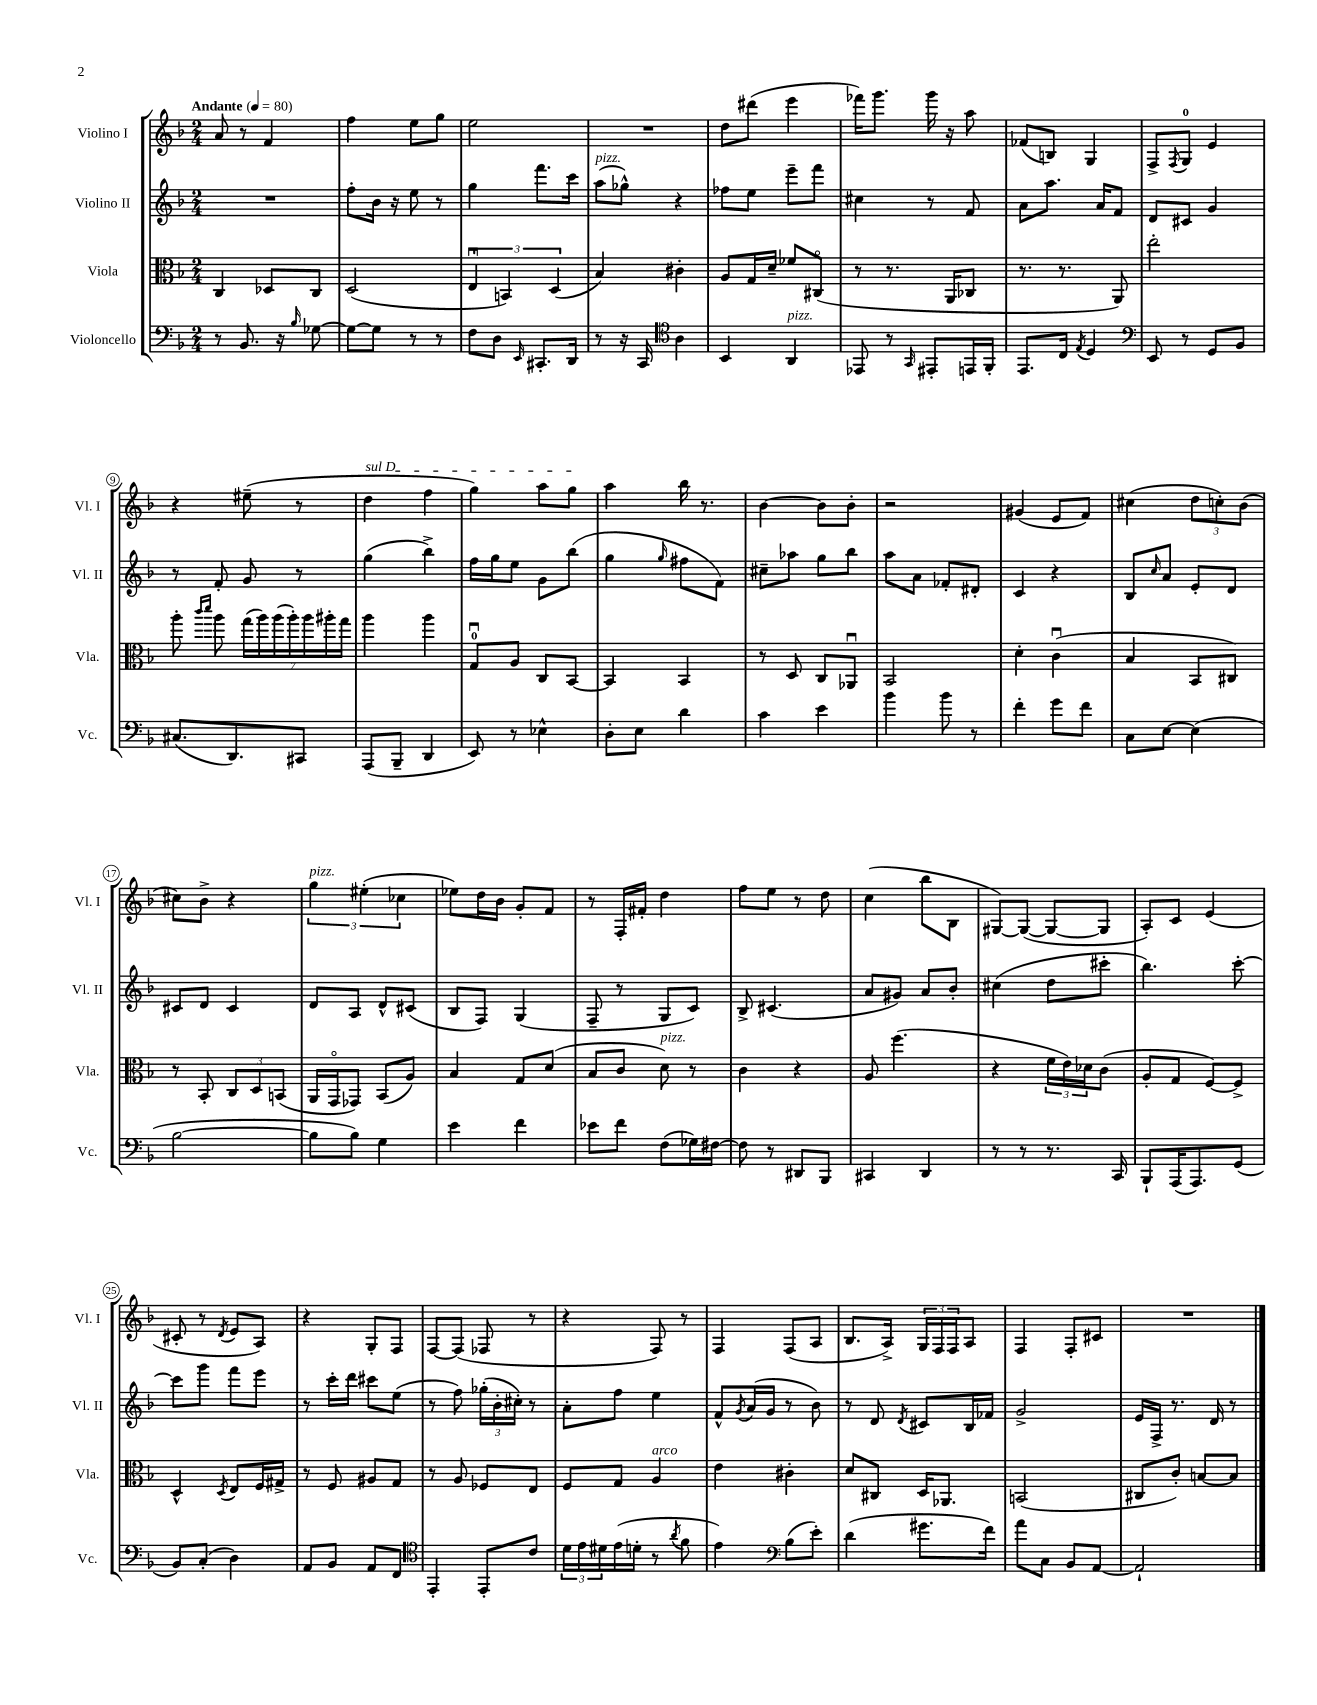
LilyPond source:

<<
\new StaffGroup <<
\new Staff = "s0" \with { instrumentName = "Violino I" shortInstrumentName = "Vl. I" } {
    \clef treble \key f \major \numericTimeSignature \time 2/4 \tempo "Andante" 4 = 80
    a'8 r8 f'4 |
    f''4 e''8 g''8 |
    e''2 |
    R2 |
    d''8 dis'''8( e'''4 |
    fes'''16) g'''8. g'''16 r16 a''8 |
    fes'8( b8) g4 |
    f8-> \acciaccatura { f8 } g8-0 e'4 |
    r4 eis''8--( r8 |
    \once \override TextSpanner.bound-details.left.text = \markup { \italic "sul D" } d''4\startTextSpan f''4 |
    g''4) a''8 g''8\stopTextSpan |
    a''4 bes''16 r8. |
    bes'4~ bes'8 bes'8-. |
    r2 |
    gis'4( e'8 f'8) |
    cis''4( \tuplet 3/2 { d''8 c''8-.) bes'8( } |
    cis''8) bes'8-> r4 |
    \tuplet 3/2 { g''4^\markup { \italic "pizz." } eis''4-.( ces''4 } |
    ees''8) d''16 bes'16 g'8-. f'8 |
    r8 f16-. fis'16-. d''4 |
    f''8 e''8 r8 d''8 |
    c''4( bes''8 bes8 |
    gis8~) gis8~( gis8~ gis8 |
    a8-.) c'8 e'4( |
    cis'8-. r8 \acciaccatura { d'8 } e'8 a8) |
    r4 g8-. f8 |
    f8~ f8( fes8 r8 |
    r4 f8) r8 |
    f4 f8( a8 |
    bes8. a16->) \tuplet 3/2 { g16 f16 f16 } a8 |
    f4 f8-. cis'8 |
    R2 \bar "|." |
}
\new Staff = "s1" \with { instrumentName = "Violino II" shortInstrumentName = "Vl. II" } {
    \clef treble \key f \major \numericTimeSignature \time 2/4
    R2 |
    f''8-. bes'16 r16 e''8 r8 |
    g''4 f'''8. c'''16 |
    a''8^\markup { \italic "pizz." }( ges''8-^) r4 |
    fes''8 e''8 e'''8-- f'''8 |
    cis''4 r8 f'8 |
    a'8 a''8. a'16 f'8 |
    d'8 cis'8 g'4 |
    r8 f'8-. g'8 r8 |
    g''4( bes''4->) |
    f''16 g''16 e''8 g'8 bes''8( |
    g''4 \grace { g''16 } fis''8 f'8) |
    cis''8-- aes''8 g''8 bes''8 |
    a''8 a'8 fes'8-. dis'8-. |
    c'4 r4 |
    bes8 \grace { c''16 } a'8 e'8-. d'8 |
    cis'8 d'8 cis'4 |
    d'8 a8 d'8-^ cis'8( |
    bes8 f8) g4( |
    f8-- r8 g8 c'8) |
    bes8-> cis'4.( |
    a'8 gis'8) a'8 bes'8-. |
    cis''4( d''8 cis'''8-. |
    bes''4.) c'''8~-. |
    c'''8 g'''8 f'''8 e'''8 |
    r8 c'''16-. d'''16 cis'''8 e''8( |
    r8 f''8) \tuplet 3/2 { ges''16-.( bes'16-. cis''16-.) } r8 |
    a'8-. f''8 e''4 |
    f'8-^ \acciaccatura { g'8 } a'16( g'16 r8 bes'8) |
    r8 d'8 \acciaccatura { d'8 } cis'8 bes16 fes'16 |
    g'2-> |
    e'16 f16-> r8. d'16 r8 \bar "|." |
}
\new Staff = "s2" \with { instrumentName = "Viola" shortInstrumentName = "Vla." } {
    \clef alto \key f \major \numericTimeSignature \time 2/4
    c4 des8 c8 |
    d2( |
    \tuplet 3/2 { e4\downbow b,4) d4( } |
    bes4) cis'4-. |
    a8 g16 d'16-- fes'8 cis8\flageolet( |
    r8 r8. a,16 ces8 |
    r8. r8. a,8) |
    e''2-. |
    a''8-. \grace { c'''16 d'''16 } a''8 \tuplet 7/4 { g''16( a''16) a''16( a''16-.) a''16 ais''16-. g''16 } |
    a''4 a''4 |
    g8-0\downbow a8 c8 bes,8~ |
    bes,4 bes,4 |
    r8 d8 c8 aes,8\downbow |
    bes,2 |
    d'4-. c'4\downbow( |
    bes4 bes,8 cis8) |
    r8 bes,8-. \tuplet 3/2 { c8 d8 b,8( } |
    a,16 g,16\flageolet ges,8) bes,8( a8) |
    bes4 g8 d'8( |
    bes8 c'8 d'8^\markup { \italic "pizz." }) r8 |
    c'4 r4 |
    a8 f''4.( |
    r4 \tuplet 3/2 { f'16 e'16) des'16 } c'8( |
    a8-. g8 f8~) f8-> |
    d4-^ \acciaccatura { d8 } e8 f16 gis16-> |
    r8 f8 ais8 g8 |
    r8 a8 fes8 e8 |
    f8 g8 a4^\markup { \italic "arco" } |
    e'4 cis'4-. |
    d'8 cis8 d16 aes,8. |
    b,2( |
    cis8 c'8-.) b8~ b8 \bar "|." |
}
\new Staff = "s3" \with { instrumentName = "Violoncello" shortInstrumentName = "Vc." } {
    \clef bass \key f \major \numericTimeSignature \time 2/4
    r8 bes,8. r16 \grace { bes16 } ges8~ |
    ges8~ ges8 r8 r8 |
    f8 d8 \grace { e,16 } cis,8.-. d,16 |
    r8 r16 c,16 \clef tenor a4 |
    bes,4 a,4^\markup { \italic "pizz." } |
    ees,8 r8 \grace { g,16 } eis,8-. e,16 f,16-. |
    e,8. c16 \acciaccatura { e8 } d4 |
    \clef bass e,8 r8 g,8 bes,8 |
    cis8.( d,8.) cis,8 |
    a,,8( bes,,8-- d,4 |
    e,8) r8 ees4-^ |
    d8-. e8 d'4 |
    c'4 e'4 |
    bes'4 bes'8 r8 |
    f'4-. g'8 f'8 |
    c8 e8~ e4( |
    bes2~ |
    bes8 bes8) g4 |
    e'4 f'4 |
    ees'8 f'8 f8( ges16) fis16~ |
    fis8 r8 dis,8 bes,,8 |
    cis,4 d,4 |
    r8 r8 r8. c,16 |
    bes,,8-! a,,16( a,,8.) g,8( |
    bes,8) c8-.( d4) |
    a,8 bes,8 a,8 f,8 |
    \clef tenor e,4-. e,8-. c'8 |
    \tuplet 3/2 { d'16 e'16 dis'16 } e'16( d'16-. r8 \acciaccatura { a'8 } f'8 |
    e'4) \clef bass bes8( e'8-.) |
    d'4( gis'8. f'16) |
    a'8 c8 bes,8 a,8~ |
    a,2-! \bar "|." |
}
>>
>>
\layout { \context { \Score \override BarNumber.stencil = #(make-stencil-circler 0.1 0.3 ly:text-interface::print) } }
